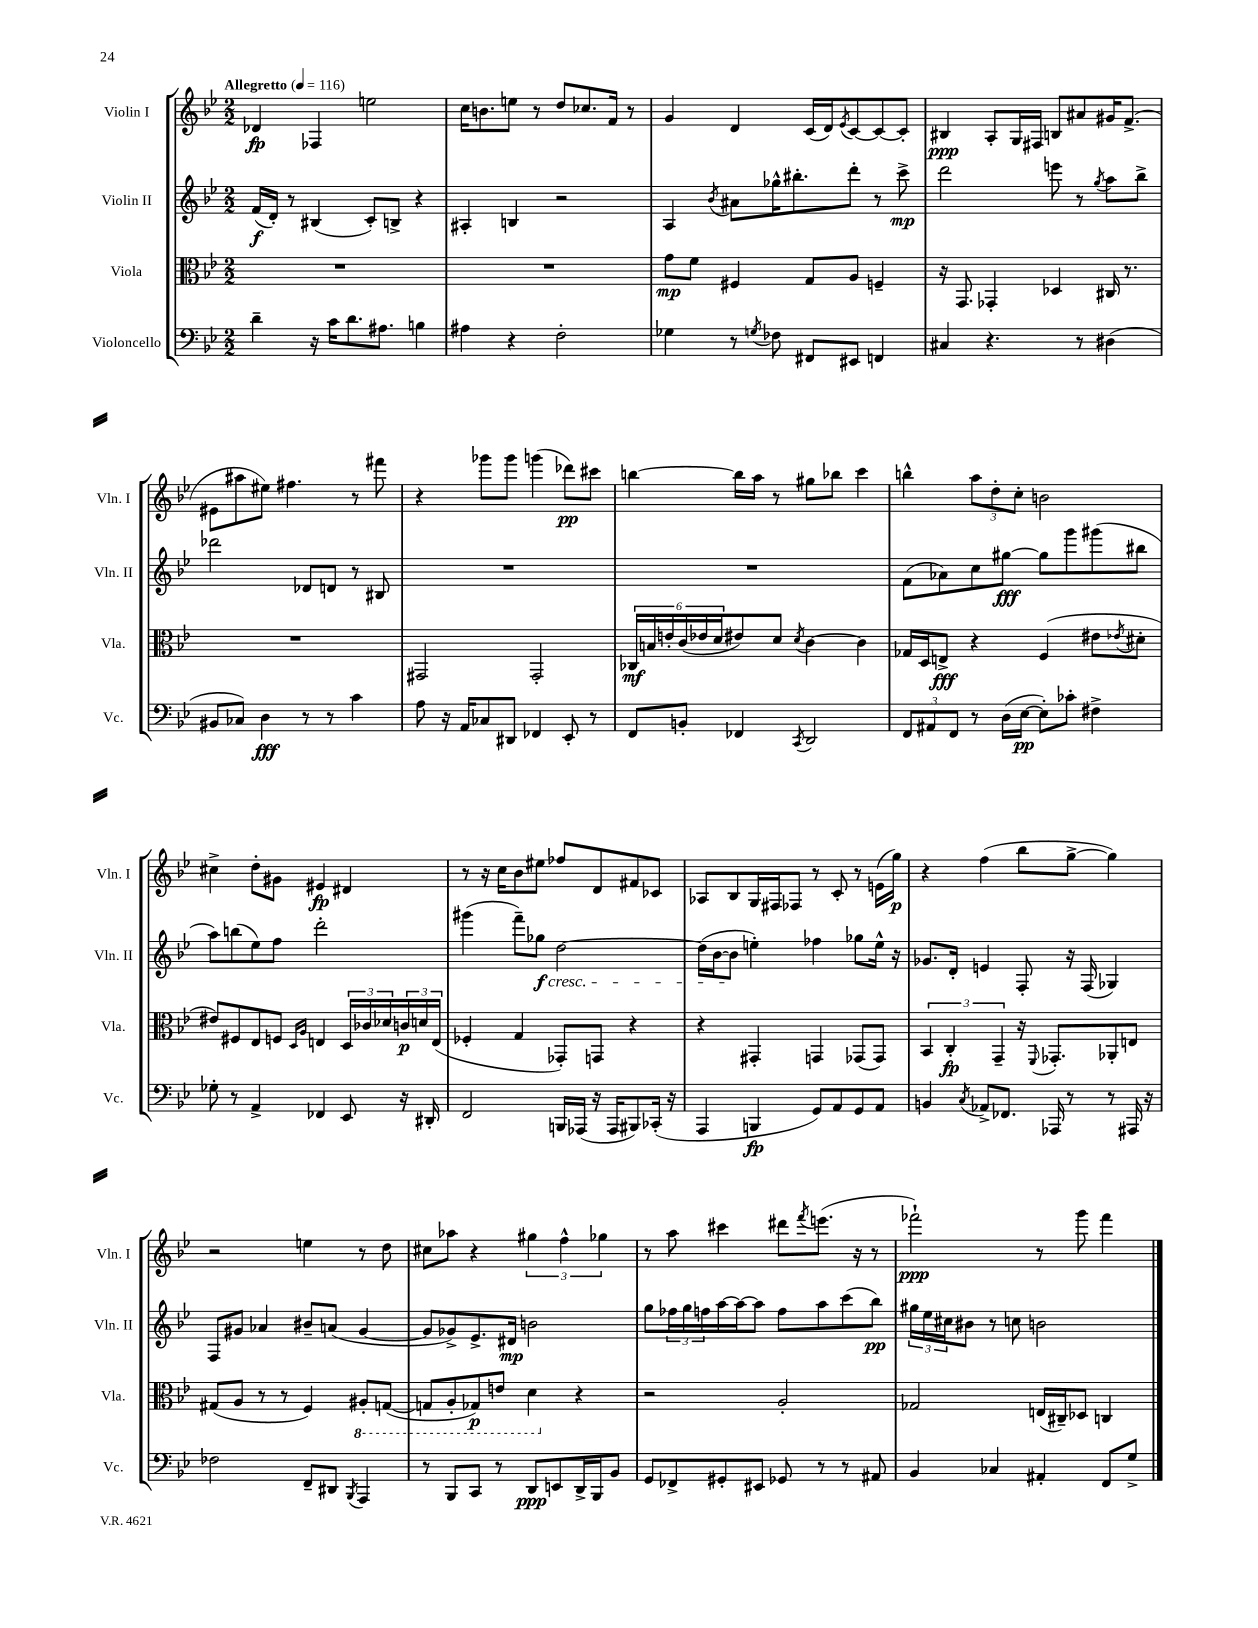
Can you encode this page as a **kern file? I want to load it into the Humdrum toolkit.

**kern	**kern	**kern	**kern
*staff4	*staff3	*staff2	*staff1
*clefF4	*clefC3	*clefG2	*clefG2
*k[b-e-]	*k[b-e-]	*k[b-e-]	*k[b-e-]
*M2/2	*M2/2	*M2/2	*M2/2
*MM116	*MM116	*MM116	*MM116
4d~	1r	(16f	4d-
.	.	16d')	.
.	.	8r	.
16r	.	(4B#	4F-
16c	.	.	.
8.d	.	.	.
.	.	8c')	2ee
8.A#	.	.	.
.	.	8B^	.
4B	.	4r	.
=	=	=	=
4A#	1r	4A#'	16cc
.	.	.	8.b
4r	.	4B	8ee
.	.	.	8r
2F'	.	2r	8dd
.	.	.	8.cc-
.	.	.	16f
.	.	.	8r
=	=	=	=
4G-	8g	4A	4g
.	8f	.	.
.	.	8qb-	.
8r	4F#	8a#	4d
8qG	.	.	.
8F-	.	16gg-^^	.
.	.	8.bb#'	.
8FF#	8G	.	(16c
.	.	.	16d)
.	.	.	8qe-
8EE#	8A	8ddd'	[8c
4FF	4F~	8r	8c_
.	.	8ccc^	8c']
=	=	=	=
4C#	16r	2ddd	4B#
.	8.GG	.	.
4.r	4GG-'	.	8A'
.	.	.	16G
.	.	.	16F#
.	4D-	8eee	8B
8r	.	8r	8a#
.	.	8qgg	.
(4D#	16C#	8aa	16g#
.	8.r	.	(8.f^
.	.	8bb-^	.
=	=	=	=
8BB#	1r	2ddd-	8e#
8C-)	.	.	8aa#
4D	.	.	8ee#)
.	.	.	4.ff#
8r	.	8d-	.
8r	.	8d	.
4c	.	8r	8r
.	.	8B#	8fff#
=	=	=	=
8A	2GG#	1r	4r
16r	.	.	.
16AA	.	.	.
8C-	.	.	8ggg-
8DD#	.	.	8ggg-
4FF-	2GG#'	.	(4ggg
8EE-'	.	.	8ddd-)
8r	.	.	8ccc#
=	=	=	=
8FF	24C-	1r	[4bb
.	24B	.	.
.	24e'	.	.
8BB'	(24c	.	.
.	24e-	.	.
.	24d	.	.
4FF-	8e#)	.	16bb]
.	.	.	16aa
.	8d	.	8r
8qCC	8qd	.	.
2DD	[4c	.	8gg#
.	.	.	8bb-
.	4c]	.	4ccc
=	=	=	=
12FF	16G-	(8f	4bb^^
.	16D	.	.
12AA#	.	.	.
.	8E^	8a-)	.
12FF	.	.	.
8r	4r	8cc	12aa
.	.	.	12dd'
(16D	.	[8gg#	.
.	.	.	12cc'
[16E-	.	.	.
8E-'])	(4F	8gg#]	2b
8c-'	.	8ggg	.
4F#^	8e#	(8ggg#	.
.	8qe-	.	.
.	8d#'	8bb#	.
=	=	=	=
8G-'	8e#)	8aa)	4cc#^
8r	8F#	(8bb	.
4AA^	8E-	8ee-)	8dd'
.	8F	8ff	8g#
.	16qqD	.	.
.	16qqA	.	.
4FF-	4E	2ddd'	4e#
8EE-	24D	.	4d#
.	24c-	.	.
.	24d-	.	.
16r	24c	.	.
.	24d	.	.
16DD#'	.	.	.
.	(24E	.	.
=	=	=	=
2FF	4F-'	(4ggg#	8r
.	.	.	16r
.	.	.	16cc
.	4G	8fff~)	8b-
.	.	8gg-	8ee#
16BBB	8GG-')	[2dd	8ff-
(16AAA-	.	.	.
16r	8GG	.	8d
16AAA-	.	.	.
8BBB#)	4r	.	8f#
(16CC-'	.	.	8c-
16r	.	.	.
=	=	=	=
4AAA	4r	(16dd]	8A-
.	.	[16b-	.
.	.	8b-]	8B-
4BBB	4GG#'	4ee')	16G
.	.	.	16F#
.	.	.	8F-
8GG)	4GG	4ff-	8r
8AA	.	.	8c'
8GG	(8GG-	8gg-	8r
8AA	8GG-)	16ee^^	(16e
.	.	16r	16gg)
=	=	=	=
4BB	6BB-	8.g-	4r
.	6C'	.	.
.	.	16d'	.
8qC	.	.	.
8AA-^	.	4e	(4ff
.	6GG~	.	.
8.FF-	.	.	.
.	16r	8F'	8bb-
.	8qqFF	.	.
16AAA-	8.GG-'	.	.
8r	.	16r	[8gg^
.	.	(16F	.
8r	8AA-'	4G-)	4gg])
16AAA#	8E	.	.
16r	.	.	.
=	=	=	=
2F-	(8G#	8F	2r
.	8A	8g#	.
.	8r	4a-	.
.	8r	.	.
8FF~	4F)	8b#~	4ee
8DD#	.	(8a	.
8qBBB-	.	.	.
4AAA	8AA#'	[4g#	8r
.	([8GG	.	8dd
=	=	=	=
8r	8GG]	8g#]	8cc#
8BBB-	8AA'	8g-^)	8aa-
8CC	8GG-)	8.e-^	4r
8r	8E	.	.
.	.	16d#	.
8DD	4D	2b	6gg#
8EE	.	.	.
.	.	.	6ff^^
16DD^	4r	.	.
16BBB-	.	.	.
.	.	.	6gg-
8BB-	.	.	.
=	=	=	=
8GG	2r	8gg	8r
8FF-^	.	24ff-	8aa
.	.	24gg	.
.	.	24ff	.
8GG#'	.	[16aa	4ccc#
.	.	16aa_	.
8EE#	.	8aa]	.
8GG-	2A'	8ff	8ddd#
.	.	.	8qfff
8r	.	8aa	(8.eee
8r	.	(8ccc	.
.	.	.	16r
8AA#	.	8bb-)	8r
=	=	=	=
4BB-	2G-	24gg#	2fff-`)
.	.	24ee-	.
.	.	24cc#	.
.	.	8b#	.
4C-	.	8r	.
.	.	8cc	.
4AA#'	(16E	2b	8r
.	16C#~)	.	.
.	8D-	.	8ggg
8FF	4C	.	4fff-
8G^	.	.	.
==	==	==	==
*-	*-	*-	*-
